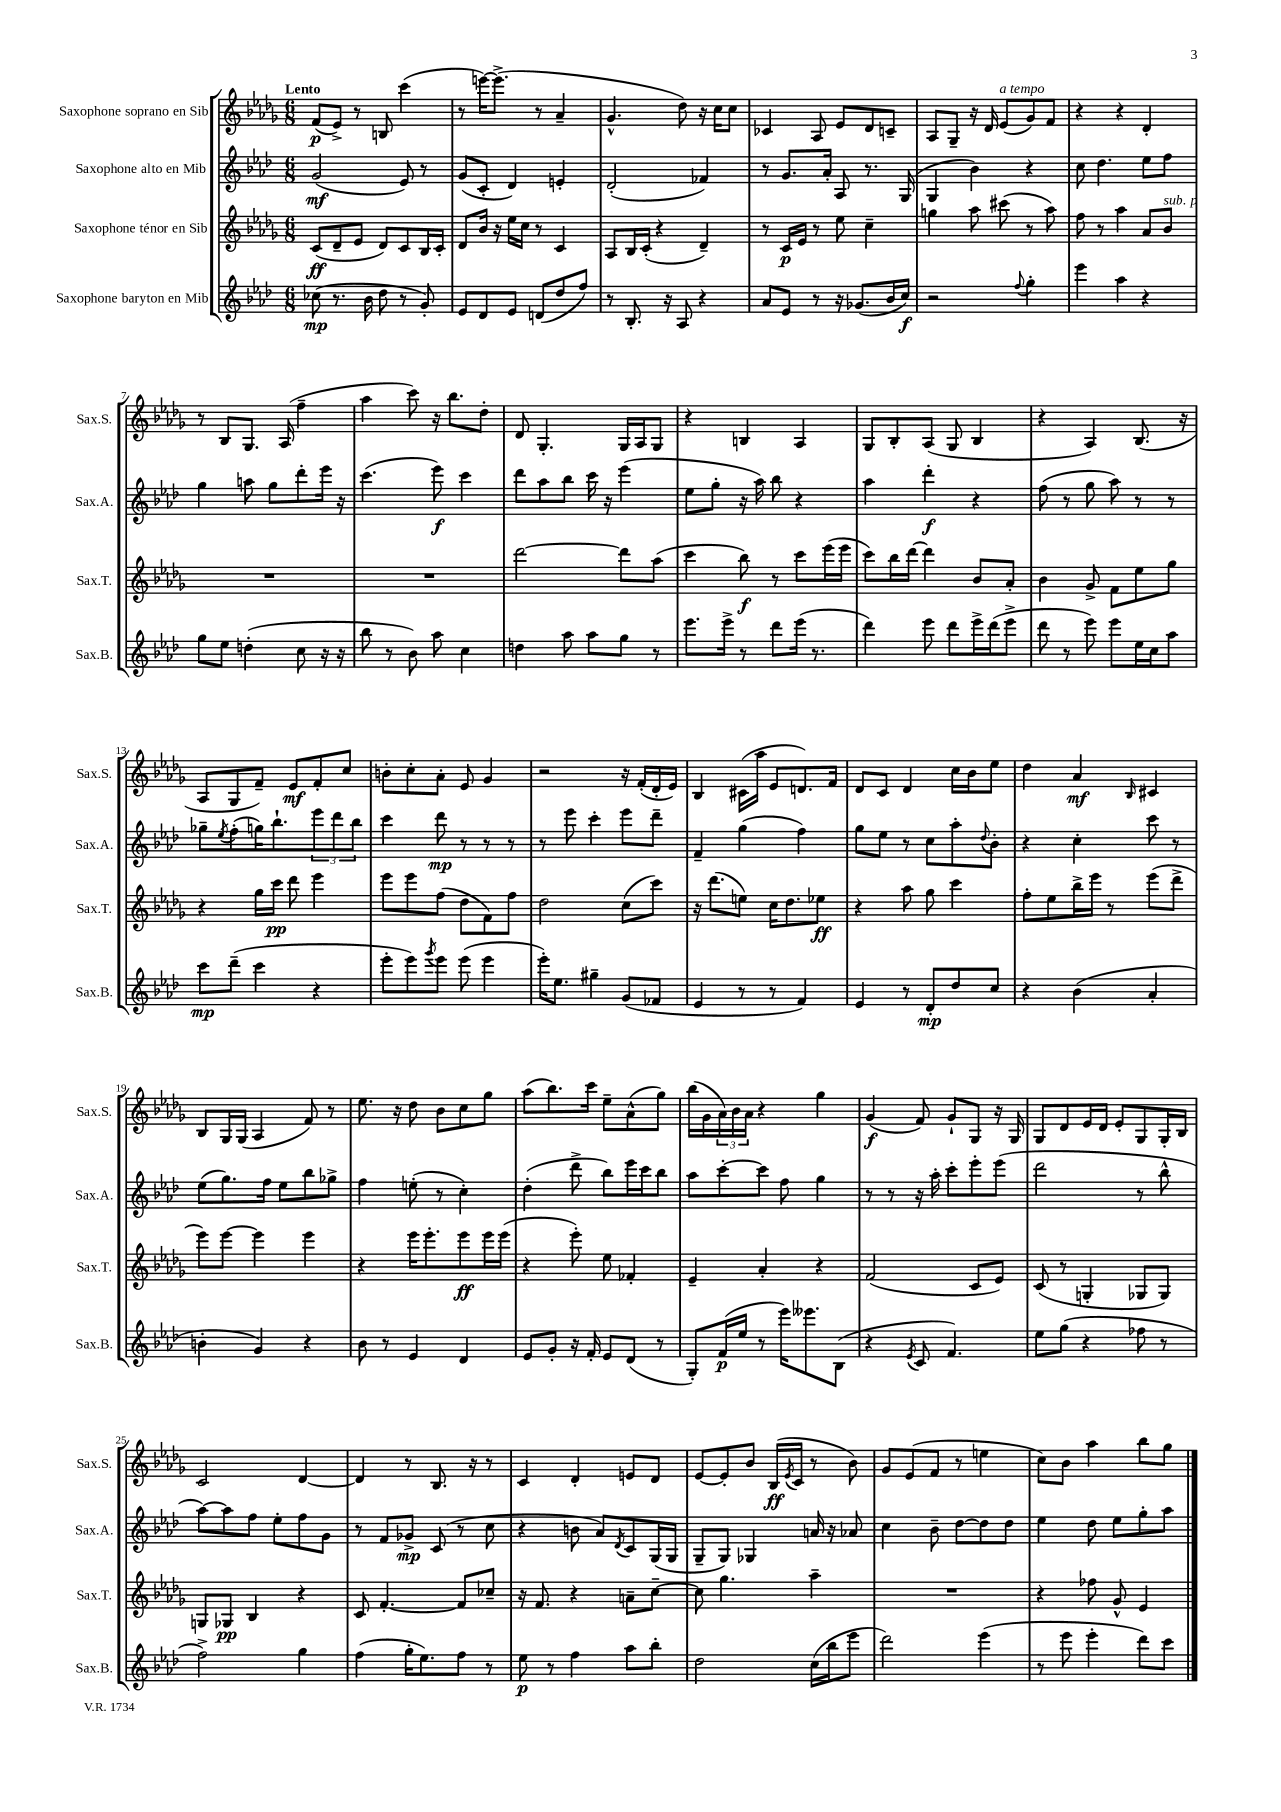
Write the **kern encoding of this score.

**kern	**kern	**kern	**kern
*staff4	*staff3	*staff2	*staff1
*clefG2	*clefG2	*clefG2	*clefG2
*k[b-e-a-d-]	*k[b-e-a-d-g-]	*k[b-e-a-d-]	*k[b-e-a-d-g-]
*M6/8	*M6/8	*M6/8	*M6/8
(8cc-	(8c	(2g	(8f
8.r	8d-~	.	8e-^)
.	8e-	.	8r
16b-	.	.	.
8dd-	8d-)	.	8B
8r	8c	8e-)	(4ccc
8g')	16B-	8r	.
.	16c'	.	.
=	=	=	=
8e-	8d-	(8g	8r
8d-	16b-	8c'	[16eee)
.	16r	.	(8.eee^]
8e-	16ee-	4d-)	.
.	16cc	.	.
(8d	8r	.	8r
8dd-	4c	4e'	4a-~
8ff)	.	.	.
=	=	=	=
8r	8A-	(2d-'	4.g-^^
8.B-'	16B-	.	.
.	(16c'	.	.
.	4r	.	.
16r	.	.	.
8A-	.	.	8dd-)
4r	4d-~)	4f-)	16r
.	.	.	16cc
.	.	.	8cc
=	=	=	=
8a-	8r	8r	4c-
8e-	16c	8.g	.
.	16e-	.	.
8r	8r	.	8A-
.	.	16a-'	.
16r	8ee-	8A-	8e-
(8.g-	.	.	.
.	4cc~	8.r	8d-
16b-	.	.	8c~
16cc)	.	(16G	.
=	=	=	=
2r	4gg	4G	8A-
.	.	.	8G-~
.	8aa-	4b-)	16r
.	.	.	16d-
.	(8ccc#	.	(8e-
8qqff	.	.	.
4gg'	8r	4r	8g-)
.	8aa-)	.	8f
=	=	=	=
4eee-	8ff	8cc	4r
.	8r	4.dd-	.
4aa-	4aa-	.	4r
4r	8a-	8ee-	4d-'
.	8b-	8ff	.
=	=	=	=
8gg	2.r	4gg	8r
8ee-	.	.	8B-
(4dd'	.	8aa	8.G-
.	.	8gg	.
.	.	.	(16A-
8cc	.	8ddd-'	4ff~
16r	.	16eee-	.
16r	.	16r	.
=	=	=	=
8bb-	2.r	(4.ccc	4aa-
8r	.	.	.
8b-)	.	.	8ccc)
8aa-	.	8eee-)	16r
.	.	.	8.bb-
4cc	.	4ccc	.
.	.	.	8dd-'
=	=	=	=
4dd	[2ddd-	8ddd-	8d-
.	.	8aa-	4.G-'
8aa-	.	8bb-	.
8aa-	.	16ccc	.
.	.	16r	.
8gg	8ddd-]	(4eee-	16G-
.	.	.	16A-
8r	(8aa-	.	8G-
=	=	=	=
8.eee-	4ccc	8ee-	4r
.	.	8gg'	.
16eee-^	.	.	.
8r	8bb-)	16r	4B
.	.	16aa-)	.
8ddd-	8r	8bb-	.
(16eee-	8ccc	4r	4A-
8.r	.	.	.
.	(16eee-	.	.
.	16eee-	.	.
=	=	=	=
4ddd-)	8ccc)	4aa-	8G-
.	16bb-	.	8B-'
.	[16ddd-	.	.
8eee-	4ddd-]	4ddd-'	(8A-
8ddd-	.	.	8G-
16eee-^	8b-	4r	4B-
(16ddd-	.	.	.
8eee-^	8a-'	.	.
=	=	=	=
8ddd-	4b-	(8ff	4r
8r	.	8r	.
8eee-)	8g-^	8gg	4A-)
8eee-	8f	8aa-)	.
16ee-	8ee-	8r	(8.B-
16cc	.	.	.
8aa-	8gg-	8r	.
.	.	.	16r
=	=	=	=
8ccc	4r	8gg-~	8A-
.	.	8qee-	.
(8ddd-~	.	(8ff'	8G-
4ccc	16gg-	16gg)	8f~)
.	16ccc	8.bb-`	.
.	8ddd-	.	8e-
4r	4eee-	12eee-	8f'
.	.	12ddd-	.
.	.	.	8cc
.	.	12bb-	.
=	=	=	=
8eee-'	8eee-	4ccc	8b'
8eee-)	8eee-	.	8cc'
8qggg	.	.	.
8eee-	(8ff	8ddd-	8a-'
(8eee-	8dd-	8r	8e-
4eee-	8f)	8r	4g-
.	8ff	8r	.
=	=	=	=
16eee-')	2dd-	8r	2r
8.ee-	.	.	.
.	.	8eee-	.
4gg#~	.	4ccc'	.
(8g	(8cc	8eee-	16r
.	.	.	(16f'
8f-	8ccc)	8ddd-~	16d-'
.	.	.	16e-)
=	=	=	=
4e-	16r	4f~	4B-
.	(8.ddd-	.	.
8r	8ee)	(4gg	(16c#
.	.	.	16aa-
8r	16cc	.	8e-
.	8.dd-	.	.
4f)	.	4ff)	8.d)
.	8ee-	.	.
.	.	.	16f
=	=	=	=
4e-	4r	8gg	8d-
.	.	8ee-	8c
8r	8aa-	8r	4d-
8d-'	8gg-	8cc	.
8dd-	4ccc	8aa-'	16cc
.	.	.	16b-
.	.	8qqdd-	.
8cc	.	8b-'	8ee-
=	=	=	=
4r	8ff'	4r	4dd-
.	8ee-	.	.
(4b-	16bb-^	4cc'	4a-
.	16eee-	.	.
.	8r	.	.
.	.	.	16qqB-
4a-'	(8eee-	8ccc	4c#
.	8ddd-^	8r	.
=	=	=	=
4b'	8eee-)	(8ee-	8B-
.	[8eee-	8.gg)	16G-
.	.	.	(16G-
4g)	4eee-]	.	4A-
.	.	16ff	.
.	.	8ee-	.
4r	4eee-	8bb-	8f)
.	.	8gg-^	8r
=	=	=	=
8b-	4r	4ff	8.ee-
8r	.	.	.
.	.	.	16r
4e-	16eee-	(8ee'	8dd-
.	8.eee-'	.	.
.	.	8r	8b-
4d-	8eee-	4cc')	8cc
.	16eee-	.	8gg-
.	(16eee-	.	.
=	=	=	=
8e-	4r	(4dd-'	(8aa-
8g'	.	.	8.bb-)
16r	8eee-')	8ddd-^	.
16f'	.	.	16ccc
8e-	8ee-	8bb-)	8ee-~
(8d-	4f-'	16eee-	(8a-^^
.	.	16ccc	.
8r	.	8bb-	8gg-)
=	=	=	=
8G')	4e-~	8aa-	(16bb-
.	.	.	16g-
(16f	.	[8ccc'	24a-)
.	.	.	24b-
16ee-	.	.	.
.	.	.	24a-
8r	4a-'	8ccc]	4r
16eee-)	.	8ff	.
8.eee--	.	.	.
.	4r	4gg	4gg-
(8B-	.	.	.
=	=	=	=
4r	(2f	8r	(4g-
.	.	8r	.
8qe-	.	.	.
8c	.	16r	8f)
.	.	16aa-'	.
4.f)	.	8ccc'	8g-`
.	8c	8eee-'	8G-
.	8e-)	(8eee-	16r
.	.	.	16G-
=	=	=	=
8ee-	(8c	2ddd-	8G-
(8gg	8r	.	8d-
4r	4G'	.	16e-
.	.	.	16d-
.	.	.	8e-'
8ff-	8G-	8r	8G-
8r	8G-)	8bb-^^	16G-'
.	.	.	16B-
=	=	=	=
2ff^)	8G	[8aa-)	2c
.	8G-	8aa-]	.
.	4B-	8ff	.
.	.	8ee-'	.
4gg	4r	8ff	[4d-
.	.	8g	.
=	=	=	=
(4ff	8c	8r	4d-]
.	[4.f'	8f	.
16gg'	.	8g-^	8r
8.ee-)	.	.	.
.	.	(8c	8.B-
8ff	8f]	8r	.
.	.	.	16r
8r	8cc-~	8cc	8r
=	=	=	=
8ee-	16r	4r	4c
.	8.f	.	.
8r	.	.	.
4ff	4r	8b	4d-'
.	.	8a-)	.
.	.	8qd-	.
8aa-	8a~	8c	8e
8bb-'	[8cc~	(16G	8d-
.	.	16G	.
=	=	=	=
2dd-	8cc]	8G~	[8e-
.	4.gg-	8G)	8e-']
.	.	4G-	8b-
.	.	.	(16B-
.	.	.	8qe-
.	.	.	16c
(16cc	4aa-~	16a	8r
16bb-	.	16r	.
8eee-	.	8a-	8b-)
=	=	=	=
2ddd-)	2.r	4cc	8g-
.	.	.	(8e-
.	.	8b-~	8f
.	.	[8dd-	8r
(4eee-	.	8dd-]	4ee
.	.	8dd-	.
=	=	=	=
8r	4r	4ee-	8cc)
8eee-	.	.	8b-
4eee-'	8ff-	8dd-	4aa-
.	8g-^^	8ee-	.
8ddd-)	4e-	8gg'	8bb-
8ccc	.	8aa-	8gg-
==	==	==	==
*-	*-	*-	*-
